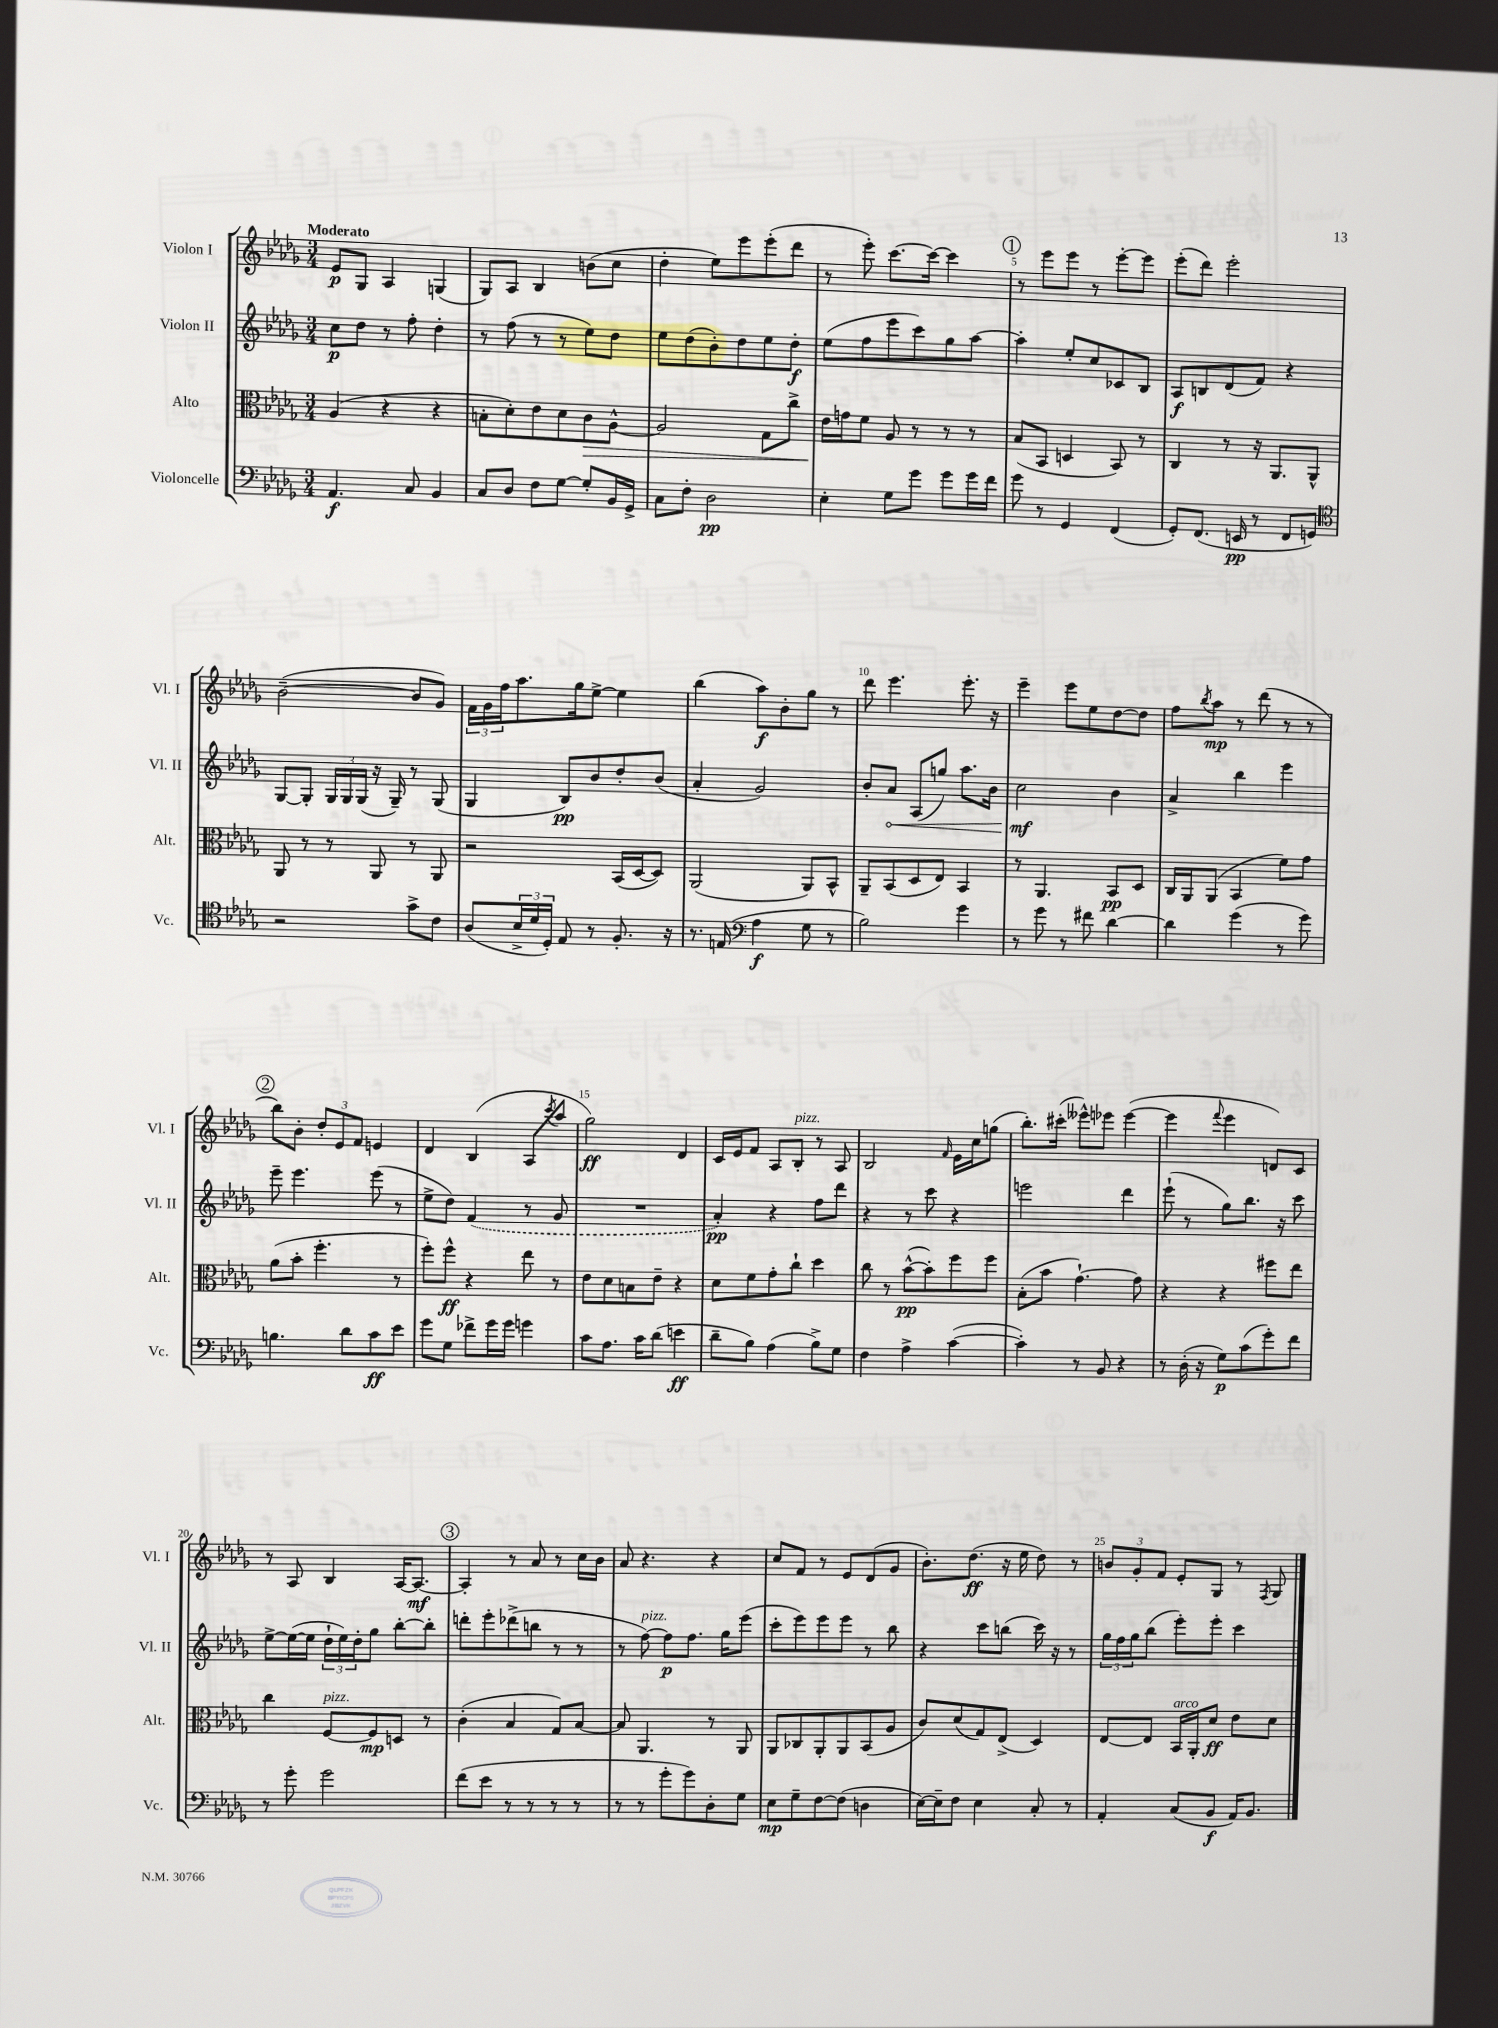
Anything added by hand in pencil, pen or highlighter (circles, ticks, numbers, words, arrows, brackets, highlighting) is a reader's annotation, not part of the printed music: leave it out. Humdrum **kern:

**kern	**dynam	**kern	**dynam	**kern	**dynam	**kern	**dynam
*part4	*part4	*part3	*part3	*part2	*part2	*part1	*part1
*staff4	*staff4	*staff3	*staff3	*staff2	*staff2	*staff1	*staff1
*I"Violoncelle	*	*I"Alto	*	*I"Violon II	*	*I"Violon I	*
*I'Vc.	*	*I'Alt.	*	*I'Vl. II	*	*I'Vl. I	*
*clefF4	*	*clefC3	*	*clefG2	*	*clefG2	*
*k[b-e-a-d-g-]	*	*k[b-e-a-d-g-]	*	*k[b-e-a-d-g-]	*	*k[b-e-a-d-g-]	*
*M3/4	*	*M3/4	*	*M3/4	*	*M3/4	*
=1	=1	=1	=1	=1	=1	=1	=1
!	!	!	!	!	!	!LO:TX:a:B:t=Moderato	!
4.AA-/	f	(4A-/	.	8cc\L	p	8e-/L	p
.	.	.	.	8dd-\J	.	8G-/J	.
.	.	4r	.	8r	.	4A-/	.
8C/	.	.	.	8ff'\	.	.	.
4BB-/	.	4r	.	4dd-'\	.	(4Gn/	.
=2	=2	=2	=2	=2	=2	=2	=2
8C/L	.	8Bn'\L	.	8r	.	8G-/L)	.
8D-/J	.	8d-'\)	.	(8ff\	.	8A-/J	.
8F\L	.	8e-\	.	8r	.	4B-/	.
[8G-\J	.	8d-\	.	8r	.	.	.
!	!	!	!LO:HP:b	!	!	!	!
8G-'/L]	.	8c\	>	8ee-\L)	.	(8bn\L	.
16BB-/L	.	[8A-^^\J	.	8dd-\J	.	8cc\J	.
16GG-^/JJ	.	.	.	.	.	.	.
=3	=3	=3	=3	=3	=3	=3	=3
8C\L	.	2A-/]	.	8ee-\L	.	4dd-'\	.
8F'\J	.	.	.	(8dd-\	.	.	.
2D-\	pp	.	.	8b-'\)	.	8ee-\L)	.
.	.	.	.	8dd-\	.	8eee-\	.
.	.	8G-\L	.	8ee-\	.	(8eee-'\	.
.	.	8cc^\J	.	8dd-'\J	f	8ddd-\J	.
=4	=4	=4	=4	=4	=4	=4	=4
4E-'\	.	16e-\LL	.	(8ee-\L	.	8r	.
.	.	16gn\J	]	.	.	.	.
.	.	8f\J	.	8ff\	.	8eee-'\)	.
8G-\L	.	8A-/	.	8eee-\	.	[8.ccc\L	.
8g-\J	.	8r	.	8ccc\)	.	.	.
.	.	.	.	.	.	16ccc\Jk_	.
8g-\L	.	8r	.	8gg-\	.	4ccc\]	.
16g-\L	.	8r	.	[8aa-\J	.	.	.
16f\JJ	.	.	.	.	.	.	.
!!LO:REH:place=s1:t=1
=5	=5	=5	=5	=5	=5	=5	=5
8g-\	.	(8B-/L	.	4aa-'\]	.	8r	.
8r	.	8BB-/J	.	.	.	8eee-\L	.
4GG-/	.	4Dn/	.	8ee-'/L	.	8eee-\J	.
.	.	.	.	8cc/	.	8r	.
(4FF/	.	8BB-/)	.	8c-X/	.	[8eee-'\L	.
.	.	8r	.	8B-/J	.	8eee-\J]	.
=6	=6	=6	=6	=6	=6	=6	=6
8GG-'/L)	.	4C/	.	8A-/L	f	(8eee-'\L	.
(8.FF/J	.	.	.	8Bn/	.	8ddd-\J)	.
.	.	8r	.	(8d-/	.	2eee-'\	.
16EEn/	pp	.	.	.	.	.	.
8r	.	16r	.	8f/J)	.	.	.
.	.	8.AA-/L	.	.	.	.	.
8FF/L	.	.	.	4r	.	.	.
8GGn/J)	.	8AA-^^/J	.	.	.	.	.
!!LO:LB:g=z
=7	=7	=7	=7	=7	=7	=7	=7
*clefC4	*	*	*	*	*	*	*
2r	.	8AA-/	.	[8G-/L	.	([2b-~\	.
.	.	8r	.	8G-'/J]	.	.	.
.	.	8r	.	24G-/LL	.	.	.
.	.	.	.	24G-/	.	.	.
.	.	.	.	(24G-/JJ	.	.	.
.	.	8AA-/	.	16r	.	.	.
.	.	.	.	16G-~/)	.	.	.
8g-^\L	.	8r	.	8r	.	8b-/L]	.
8c\J	.	8AA-/	.	(8G-/	.	8g-/J)	.
=8	=8	=8	=8	=8	=8	=8	=8
(8A-/L	.	2r	.	4G-/	.	24f\LL	.
.	.	.	.	.	.	24g-\	.
.	.	.	.	.	.	24ff\J	.
24B-^/L	.	.	.	.	.	8.aa-\	.
24d-/	.	.	.	.	.	.	.
24D-'/JJ)	.	.	.	.	.	.	.
8E-/	.	.	.	8B-/L)	pp	.	.
.	.	.	.	.	.	16gg-\k	.
8r	.	.	.	8b-/	.	[8ee-^\J	.
8.F'/	.	(16BB-/LL	.	8dd-'/	.	4ee-\]	.
.	.	[16D-/J	.	.	.	.	.
.	.	8D-/J])	.	(8b-/J	.	.	.
16r	.	.	.	.	.	.	.
=9	=9	=9	=9	=9	=9	=9	=9
8.r	.	(2AA-/	.	4a-'/	.	(4bb-\	.
(16En/	.	.	.	.	.	.	.
*clefF4	*	*	*	*	*	*	*
4A-\	f	.	.	2g-/)	.	8aa-\L)	f
.	.	.	.	.	.	8b-'\	.
8G-\	.	8AA-/L)	.	.	.	8gg-\J	.
8r	.	8BB-^^/J	.	.	.	8r	.
=10	=10	=10	=10	=10	=10	=10	=10
2B-\)	.	8AA-~/L	.	8b-'/L	.	8ddd-\	.
!	!	!	!	!	!LO:HP:b	!	!
.	.	(8BB-/	.	8a-/J	<	4.eee-\	.
.	.	8D-/	.	(8A-/L	.	.	.
.	.	8E-/J)	.	8ggn/J)	.	.	.
4g-\	.	4BB-/	.	8.aa-\L	.	8.eee-'\	.
.	.	.	.	16b-\Jk	.	16r	.
=11	=11	=11	=11	=11	=11	=11	=11
8r	.	8r	.	2cc\	mf	4eee-~\	.
8g-\	.	4.AA-/	.	.	.	.	.
8r	.	.	.	.	.	8eee-\L	.
8f#X\	.	.	.	.	.	8ee-\	.
[4d-\	.	8BB-/L	pp	4b-\	[	[8dd-\	.
.	.	8D-/J	.	.	.	8dd-\J]	.
=12	=12	=12	=12	=12	=12	=12	=12
4d-\]	.	16C/LL	.	4a-^/	.	8ff\L	.
.	.	16AA-/J	.	.	.	.	.
.	.	.	.	.	.	8qbb-/	.
.	.	(8AA-/J	.	.	.	8aa-\J	mp
(4g-\	.	4BB-/	.	4bb-\	.	8r	.
.	.	.	.	.	.	(8ddd-\	.
8r	.	8f\L)	.	4eee-\	.	8r	.
8g-\)	.	8g-\J	.	.	.	8r	.
!!LO:LB:g=z
!!LO:REH:place=s1:t=2
=13	=13	=13	=13	=13	=13	=13	=13
4.Bn\	.	(8a-\L	.	8eee-~\	.	8bb-\L)	.
.	.	8b-'\J	.	4.eee-\	.	8b-'\J	.
.	.	4.ff'\	.	.	.	12dd-'/L	.
.	.	.	.	.	.	12e-/	.
8d-\L	.	.	.	.	.	.	.
.	.	.	.	.	.	12f/J	.
8c\	ff	.	.	(8eee-\	.	4en/	.
8e-\J	.	8r	.	8r	.	.	.
=14	=14	=14	=14	=14	=14	=14	=14
8g-\L	.	8ff'\L)	.	8ee-^\L	.	4d-/	.
8G-\J	.	8ff^^\J	ff	8dd-\J)	.	.	.
8f-X^\L	.	4r	.	(4f/	.	(4B-/	.
16g-\L	.	.	.	.	.	.	.
16g-\JJ	.	.	.	.	.	.	.
4gn\	.	8ee-\	.	8r	.	8A-/L	.
.	.	.	.	.	.	8qccc/	.
.	.	8r	.	8g-/	.	8aa-/J	.
=15	=15	=15	=15	=15	=15	=15	=15
8c\L	.	8e-\L	.	2.r	.	2gg-\)	ff
8.A-\J	.	8d-\	.	.	.	.	.
.	.	8Bn\	.	.	.	.	.
16c\KL	.	.	.	.	.	.	.
(8d-\J	.	8e-~\J	.	.	.	.	.
4en\	ff	4r	.	.	.	4d-/	.
=16	=16	=16	=16	=16	=16	=16	=16
8d-~\L	.	8d-\L	.	4a-'/)	pp	16c/LL	.
.	.	.	.	.	.	16e-/J	.
8B-\J)	.	8f\	.	.	.	8f/J	.
(4A-\	.	8g-'\	.	4r	.	8A-/L	.
!	!	!	!	!	!	!LO:TX:a:i:t=pizz.	!
.	.	8cc`\J	.	.	.	8B-'/J	.
8B-^\L)	.	4dd-\	.	8ff\L	.	8r	.
8G-\J	.	.	.	8ddd-\J	.	8A-/	.
=17	=17	=17	=17	=17	=17	=17	=17
4F\	.	8cc\	.	4r	.	2B-/	.
.	.	8r	.	.	.	.	.
4A-^\	.	([8b-^^\L	pp	8r	.	.	.
.	.	8b-'\])	.	8ccc\	.	.	.
.	.	.	.	.	.	16qqf/	.
([4c\	.	8ff\	.	4r	.	16e-\LL	.
.	.	.	.	.	.	16cc\J	.
.	.	8ff\J	.	.	.	(8ggn\J	.
=18	=18	=18	=18	=18	=18	=18	=18
4c'\])	.	(8B-'\L	.	2eeen\	.	8.bb-'\L)	.
.	.	8b-\J	.	.	.	.	.
.	.	.	.	.	.	(16ccc#X'\Jk	.
8r	.	[4.g-`\)	.	.	.	8eee--X^^\L)	.
8BB-/	.	.	.	.	.	8eee-X\J	.
4r	.	.	.	4ddd-\	.	([4eee-\	.
.	.	8g-\]	.	.	.	.	.
=19	=19	=19	=19	=19	=19	=19	=19
8r	.	4r	.	(8eee-`\	.	4eee-\]	.
(16D-'\	.	.	.	8r	.	.	.
16r	.	.	.	.	.	.	.
.	.	.	.	.	.	8qqfff/	.
8G-\L)	p	4r	.	8gg-\L)	.	4eee-\	.
(8c\	.	.	.	8.bb-\J	.	.	.
8g-'\)	.	8ff#X\L	.	.	.	8dn/L)	.
.	.	.	.	16r	.	.	.
8f\J	.	8ee-\J	.	8ccc\	.	8c/J	.
!!LO:LB:g=z
=20	=20	=20	=20	=20	=20	=20	=20
8r	.	4cc\	.	[8ee-^\L	.	8r	.
8g-'\	.	.	.	(16ee-\L_	.	8A-/	.
.	.	.	.	16ee-\JJ]	.	.	.
!	!	!LO:TX:a:i:t=pizz.	!	!	!	!	!
2g-\	.	[8F/L	.	24dd-`\LL	.	4B-/	.
.	.	.	.	24ee-\)	.	.	.
.	.	.	.	24dd-'\J	.	.	.
.	.	8F/]	mp	8gg-\J	.	.	.
.	.	8Dn/J	.	[8bb-'\L	.	[16A-/KL	.
.	.	.	.	.	.	8.A-/J_	mf
.	.	8r	.	8bb-'\J]	.	.	.
!!LO:REH:place=s1:t=3
=21	=21	=21	=21	=21	=21	=21	=21
(8f\L	.	(4c'\	.	8dddn'\L	.	4A-'/]	.
8e-\J	.	.	.	8eee-'\	.	.	.
8r	.	4B-/	.	(8ddd-X^\	.	8r	.
8r	.	.	.	8bbn\J	.	8a-/	.
8r	.	8G-/L)	.	8r	.	8r	.
8r	.	[8B-/J	.	8r	.	16cc\LL	.
.	.	.	.	.	.	16b-\JJ	.
=22	=22	=22	=22	=22	=22	=22	=22
8r	.	8B-/]	.	8r	.	8a-/	.
!	!	!	!	!LO:TX:a:i:t=pizz.	!	!	!
8r	.	4.AA-/	.	[8ff\)	.	4.r	.
8g-'\L	.	.	.	8ff\L]	p	.	.
8g-\)	.	.	.	8.ff\J	.	.	.
8D-'\	.	8r	.	.	.	4r	.
.	.	.	.	16gg-\KL	.	.	.
8G-\J	.	8AA-/	.	(8eee-\J	.	.	.
=23	=23	=23	=23	=23	=23	=23	=23
8E-\L	mp	8AA-/L	.	8ccc'\L	.	8cc/L	.
8G-~\	.	8C-X/	.	8eee-\)	.	8f/J	.
[8F\	.	8AA-'/	.	8eee-\	.	8r	.
(8F\J]	.	8AA-/	.	8eee-\J	.	8e-/L	.
4Dn\	.	(8BB-/	.	8r	.	(8d-/	.
.	.	8A-/J	.	8bb-\	.	8g-/J	.
=24	=24	=24	=24	=24	=24	=24	=24
[16E-\LL)	.	8c/L)	.	4r	.	8.b-'\L)	.
16E-~\J]	.	.	.	.	.	.	.
8F\J	.	(8d-/	.	.	.	.	.
.	.	.	.	.	.	(8.dd-\J	ff
4E-\	.	8G-/)	.	8ccc\L	.	.	.
.	.	(8E-^/J	.	(8bbn\J	.	16r	.
.	.	.	.	.	.	16ee-\	.
8C'/	.	4D-/)	.	16ccc\)	.	8dd-\)	.
.	.	.	.	16r	.	.	.
8r	.	.	.	8r	.	8r	.
=25	=25	=25	=25	=25	=25	=25	=25
4AA-'/	.	[8E-/L	.	24gg-\LL	.	12bn/L	.
.	.	.	.	24ff\	.	.	.
.	.	.	.	24gg-\J	.	12g-'/	.
.	.	8E-/J]	.	(8bb-\J	.	.	.
.	.	.	.	.	.	12f/J	.
!	!	!LO:TX:a:i:t=arco	!	!	!	!	!
(8C/L	.	16BB-/LL	.	8eee-'\L)	.	8e-'/L	.
.	.	16AA-'/J	.	.	.	.	.
8BB-/J	f	8d-/J	ff	8eee-'\J	.	8G-/J	.
16AA-/KL)	.	8e-\L	.	4ccc\	.	8r	.
8.BB-/J	.	.	.	.	.	.	.
.	.	.	.	.	.	8qF/	.
.	.	8d-\J	.	.	.	8G-/	.
==	==	==	==	==	==	==	==
*-	*-	*-	*-	*-	*-	*-	*-
